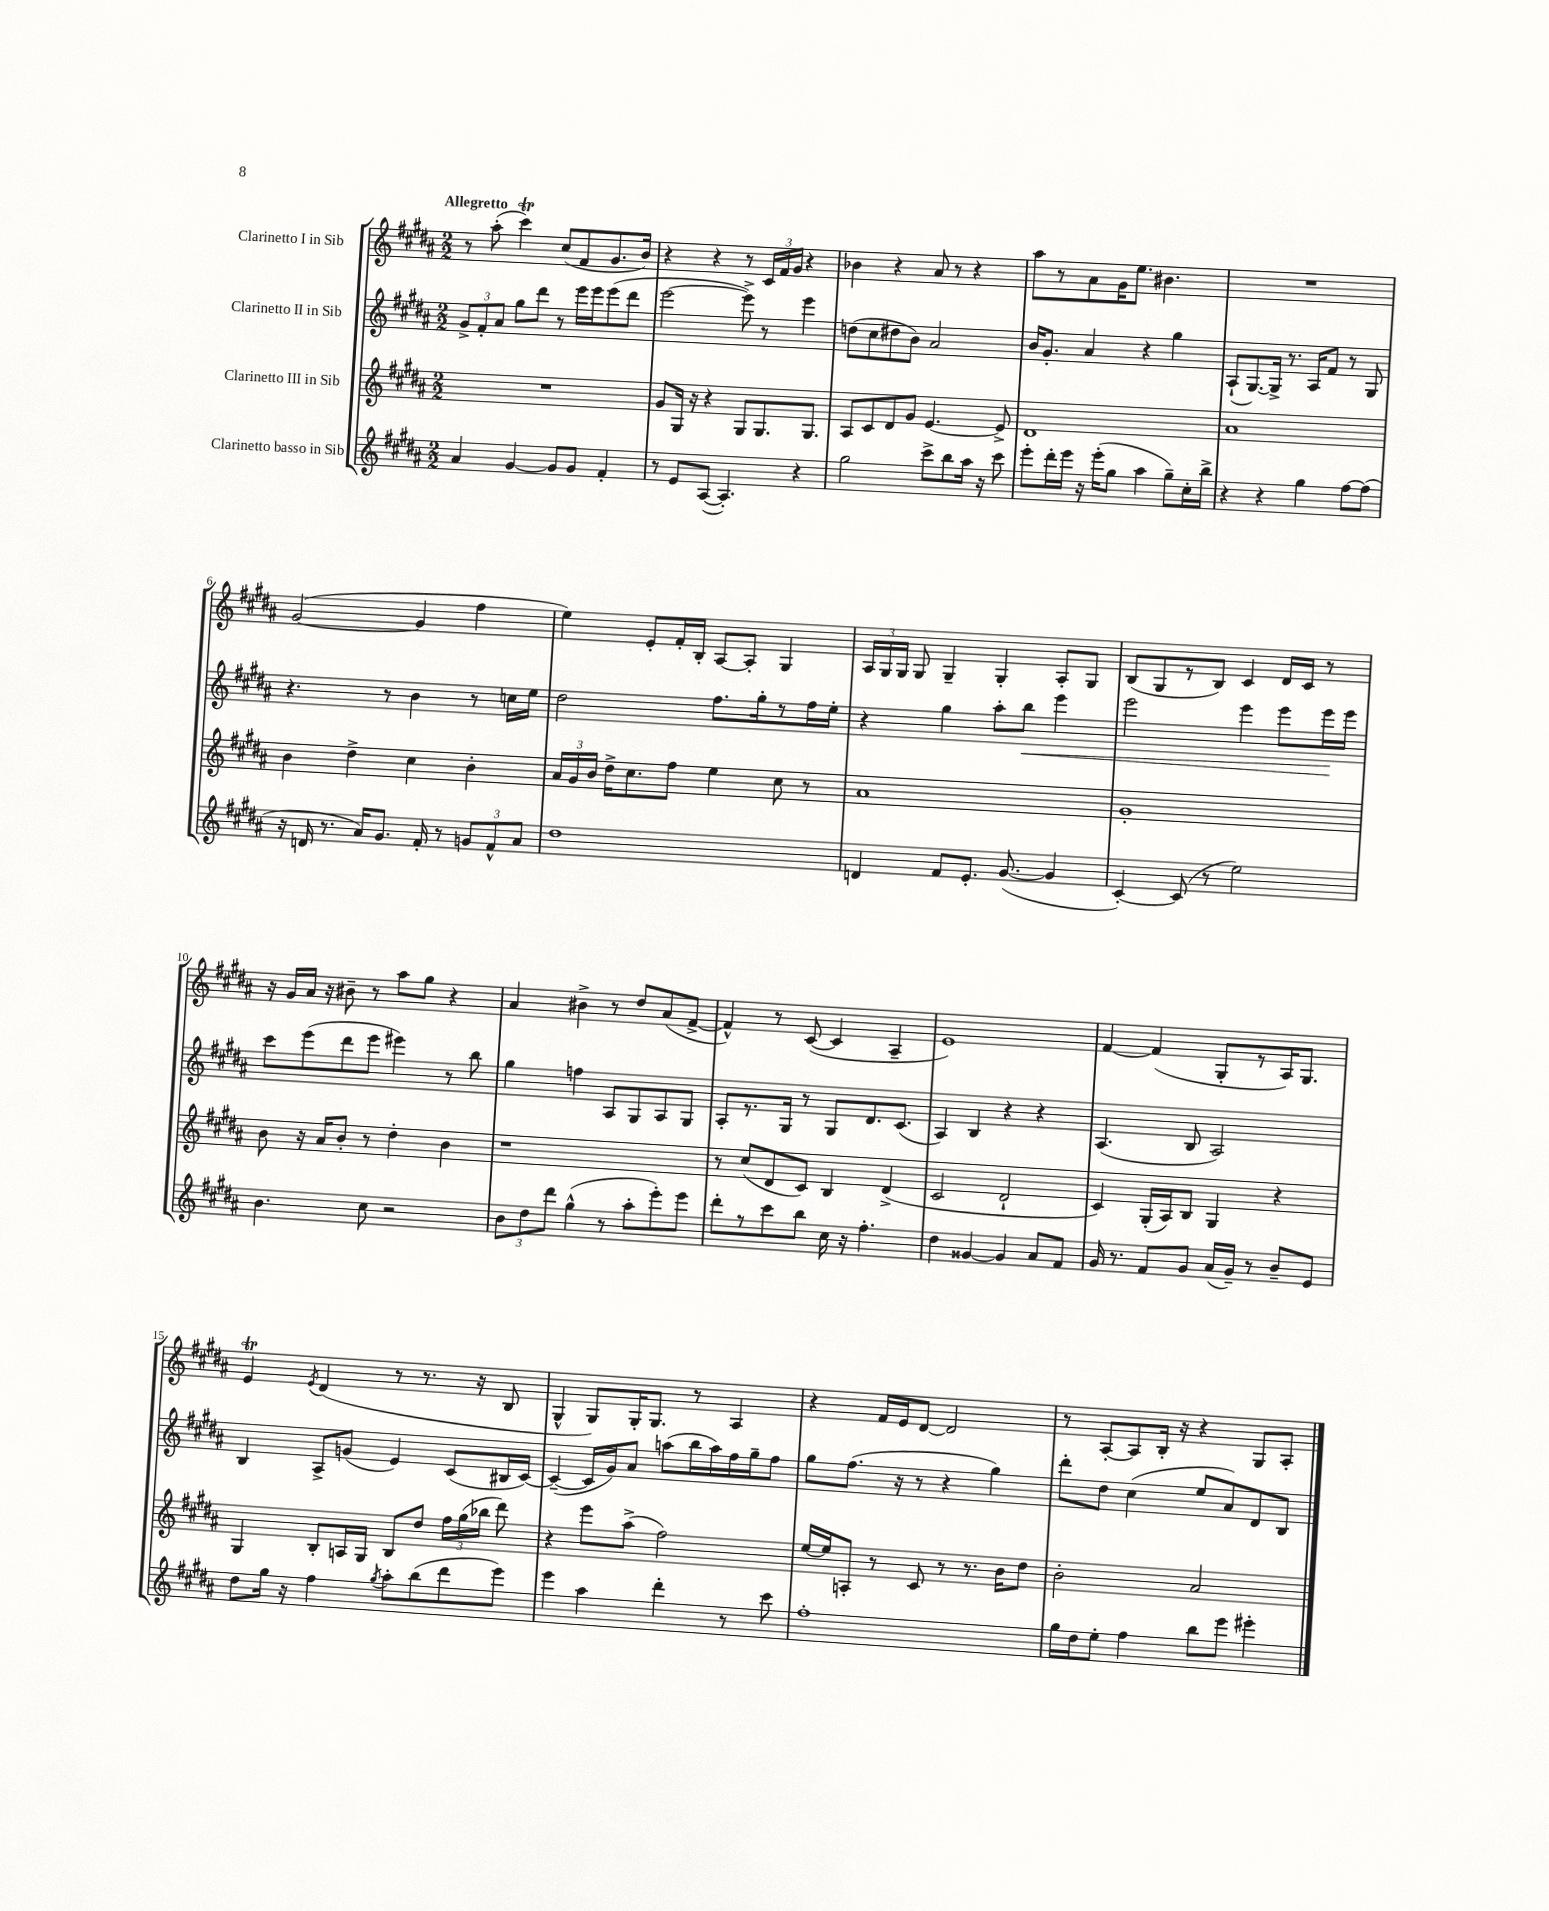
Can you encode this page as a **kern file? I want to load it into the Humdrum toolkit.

**kern	**kern	**kern	**kern
*staff4	*staff3	*staff2	*staff1
*clefG2	*clefG2	*clefG2	*clefG2
*k[f#c#g#d#a#]	*k[f#c#g#d#a#]	*k[f#c#g#d#a#]	*k[f#c#g#d#a#]
*M2/2	*M2/2	*M2/2	*M2/2
4a#/	1r	12g#^/L	8r
.	.	12f#'/	.
.	.	.	(8aa#'\
.	.	12a#/J	.
[4g#/	.	8gg#\L	4ccc#\)
.	.	8ddd#\J	.
8g#/]L	.	8r	(8cc#/L
8g#/J	.	16eee\LL	8f#/
.	.	16eee\J	.
4f#'/	.	(8eee\	8.g#/
.	.	8ddd#\J	.
.	.	.	16b/Jk)
=	=	=	=
8r	8g#/L	[2eee\	4r
8e/L	16G#/Jk	.	.
.	16r	.	.
([8A#/J	4r	.	4r
4.A#'/])	.	.	.
.	8G#/L	8eee^\])	8r
.	8.G#/	8r	24c#/LL
.	.	.	24f#/
.	.	.	24g#/JJ
4r	.	4eee\	4r
.	8.G#/J	.	.
=	=	=	=
2gg#\	8A#/L	(8dd\L	4b-\
.	8c#/	8cc#\	.
.	8d#/	8dd#\	4r
.	8g#/J	8b\J)	.
8ccc#^\L	[4.e/	2a#/	8a#/
8bb\	.	.	8r
16aa#\Jk	.	.	4r
16r	.	.	.
8ccc#\	8e^/]	.	.
=	=	=	=
8eee'\L	1d#	16b/LK	8aa#\L
.	.	8.g#'/J	.
16ddd#'\L	.	.	8r
16eee\JJ	.	.	.
16r	.	4a#/	8a#\
(16eee'\LK	.	.	.
8gg#\J	.	.	16g#\K
.	.	.	8.ee\J
4aa#\	.	4r	.
.	.	.	4.b#\
8gg#~\L)	.	4gg#\	.
16cc#'\L	.	.	.
16bb^\JJ	.	.	.
=	=	=	=
4r	1a#	(8A#`/L	1r
.	.	[8.G#/)	.
4r	.	.	.
.	.	16G#^/]Jk	.
.	.	8.r	.
4gg#\	.	.	.
.	.	16A#/LK	.
.	.	8f#/J	.
[8ff#\L	.	8r	.
(8ff#\]J	.	8G#/	.
=	=	=	=
16r	4b\	4.r	([2g#/
16d/	.	.	.
8.r	.	.	.
.	4dd#^\	.	.
16a#/LK)	.	.	.
8.g#/J	.	8r	.
.	4cc#\	4b\	4g#/]
16f#'/	.	.	.
8r	.	.	.
12g/L	4b'\	8r	4ff#\
12f#^^/	.	.	.
.	.	16cc\LL	.
12a#/J	.	.	.
.	.	16ee\JJ	.
=	=	=	=
1dd#	24a#/LL	2dd#\	4ee\)
.	24g#/	.	.
.	24b/JJ	.	.
.	16dd#^\LK	.	.
.	8.cc#\	.	.
.	.	.	8e'/L
.	8ff#\J	.	16f#'/L
.	.	.	16B'/JJ
.	4ee\	8.ff#\L	[8A#/L
.	.	.	8A#'/]J
.	.	16gg#'\k	.
.	8cc#\	8r	4G#/
.	8r	16ff#\L	.
.	.	16ee'\JJ	.
=	=	=	=
4d/	1a#	4r	24A#/LL
.	.	.	24G#/
.	.	.	24G#/JJ
.	.	.	8G#/
8f#/L	.	4gg#\	4G#~/
8.e'/J	.	.	.
.	.	8aa#'\L	4G#'/
([8.g#/	.	.	.
.	.	8bb\J	.
4g#/]	.	4eee\	8A#'/L
.	.	.	8G#/J
=	=	=	=
[4c#'/)	1g#'	2eee\	(8B/L
.	.	.	8G#/
(8c#/]	.	.	8r
8r	.	.	8B/J)
2ee\)	.	4eee\	4c#/
.	.	8eee\L	16d#/LL
.	.	.	16c#/JJ
.	.	16eee\L	8r
.	.	16eee\JJ	.
=	=	=	=
4.b\	8b\	8ccc#\L	16r
.	.	.	16g#/LL
.	16r	(8eee\	16a#/JJ
.	16a#/LK	.	16r
.	8b'/J	8ddd#\	8b#~\
8cc#\	8r	8eee\J	8r
2r	4dd#'\	4eee#\)	8aa#\L
.	.	.	8gg#\J
.	4b\	8r	4r
.	.	8bb\	.
=	=	=	=
12b\L	1r	4gg#\	4a#/
12dd#\	.	.	.
12ddd#\J	.	.	.
(4gg#^^\	.	4ff\	4b#^\
8r	.	8A#/L	8r
8aa#'\L	.	8G#/	8dd#/L
8eee'\)	.	8A#/	(8a#/
8eee\J	.	8G#/J	[8f#^/J
=	=	=	=
8ddd#'\L	8r	8A#'/L	4f#^^/])
8r	(8cc#/L	8.r	.
8ccc#\	8d#/	.	8r
.	.	16G#/Jk	.
8bb\J	8c#/J)	8r	([8c#/
16cc#\	4B/	8G#/L	4c#/]
16r	.	.	.
4.ff#'\	.	8.d#/	.
.	(4d#^/	.	4A#~/
.	.	(8.c#/J	.
=	=	=	=
4dd#\	2c#/	4A#/)	1e)
[4g##/	.	4B/	.
4g##/]	2d#`/	4r	.
8a#/L	.	4r	.
8f#/J	.	.	.
=	=	=	=
16g#/	4c#/)	(4.A#/	[4f#/
8.r	.	.	.
8f#/L	(16G#'/LL	.	(4f#/]
.	16A#/J)	.	.
8g#/J	8B/J	8B/	.
(16a#/LL	4G#/	2A#/)	8G#'/L
16g#~/JJ)	.	.	.
8r	.	.	8r
8b~/L	4r	.	16A#/K)
.	.	.	8.G#/J
8e/J	.	.	.
=	=	=	=
8dd#\L	4G#/	4B/	4e/
16gg#\Jk	.	.	.
16r	.	.	.
.	.	.	8qe/
4ff#\	8B'/L	8A#^/L	(4d#/
.	16A/L	(8g/J	.
.	16G#/JJ	.	.
8qgg#/	.	.	.
8aa#'\L	8B/L	4e/)	8r
(8bb\	8dd#/J	.	8.r
8ddd#\	24ff#\LL	(8c#/L	.
.	(24gg#\	.	.
.	.	.	16r
.	24bb-\JJ	.	.
8eee\J)	8ddd#\)	16B#/L	8B/
.	.	[16c#/JJ)	.
=	=	=	=
4eee\	4r	(4c#~/_	4G#^^/
4aa#\	8eee\L	16c#/]LL	8G#/L)
.	.	16g#/J)	.
.	(8aa#^\J	8a#/J	16G#'/K
.	.	.	8.G#/J
4ddd#'\	2ff#\)	(8aa\L	.
.	.	16bb\L	8r
.	.	16aa\)	.
8r	.	16ff#\	4A#/
.	.	16gg#~\J	.
8ccc#\	.	8ff#\J	.
=	=	=	=
1ff#'	[16ee/LL	8gg#\L	4r
.	16ee/]J	.	.
.	8A'/J	(8.ff#\J	.
.	8r	.	16f#/LL
.	.	16r	16e/J
.	8c#/	8r	[8d#/J
.	8r	4r	2d#/]
.	8.r	.	.
.	.	4gg#\)	.
.	16b\LK	.	.
.	8dd#\J	.	.
=	=	=	=
16gg#\LL	2b'\	8ddd#'\L	8r
16dd#\J	.	.	.
8ee'\J	.	8dd#\J	[8A#'/L
4ff#\	.	(4cc#\	8A#/]
.	.	.	16B'/Jk
.	.	.	16r
8bb\L	2a#/	8ee/L	4r
8eee\J	.	8a#/)	.
4eee#'\	.	8d#/	8G#/L
.	.	8B/J	8A#'/J
==	==	==	==
*-	*-	*-	*-
